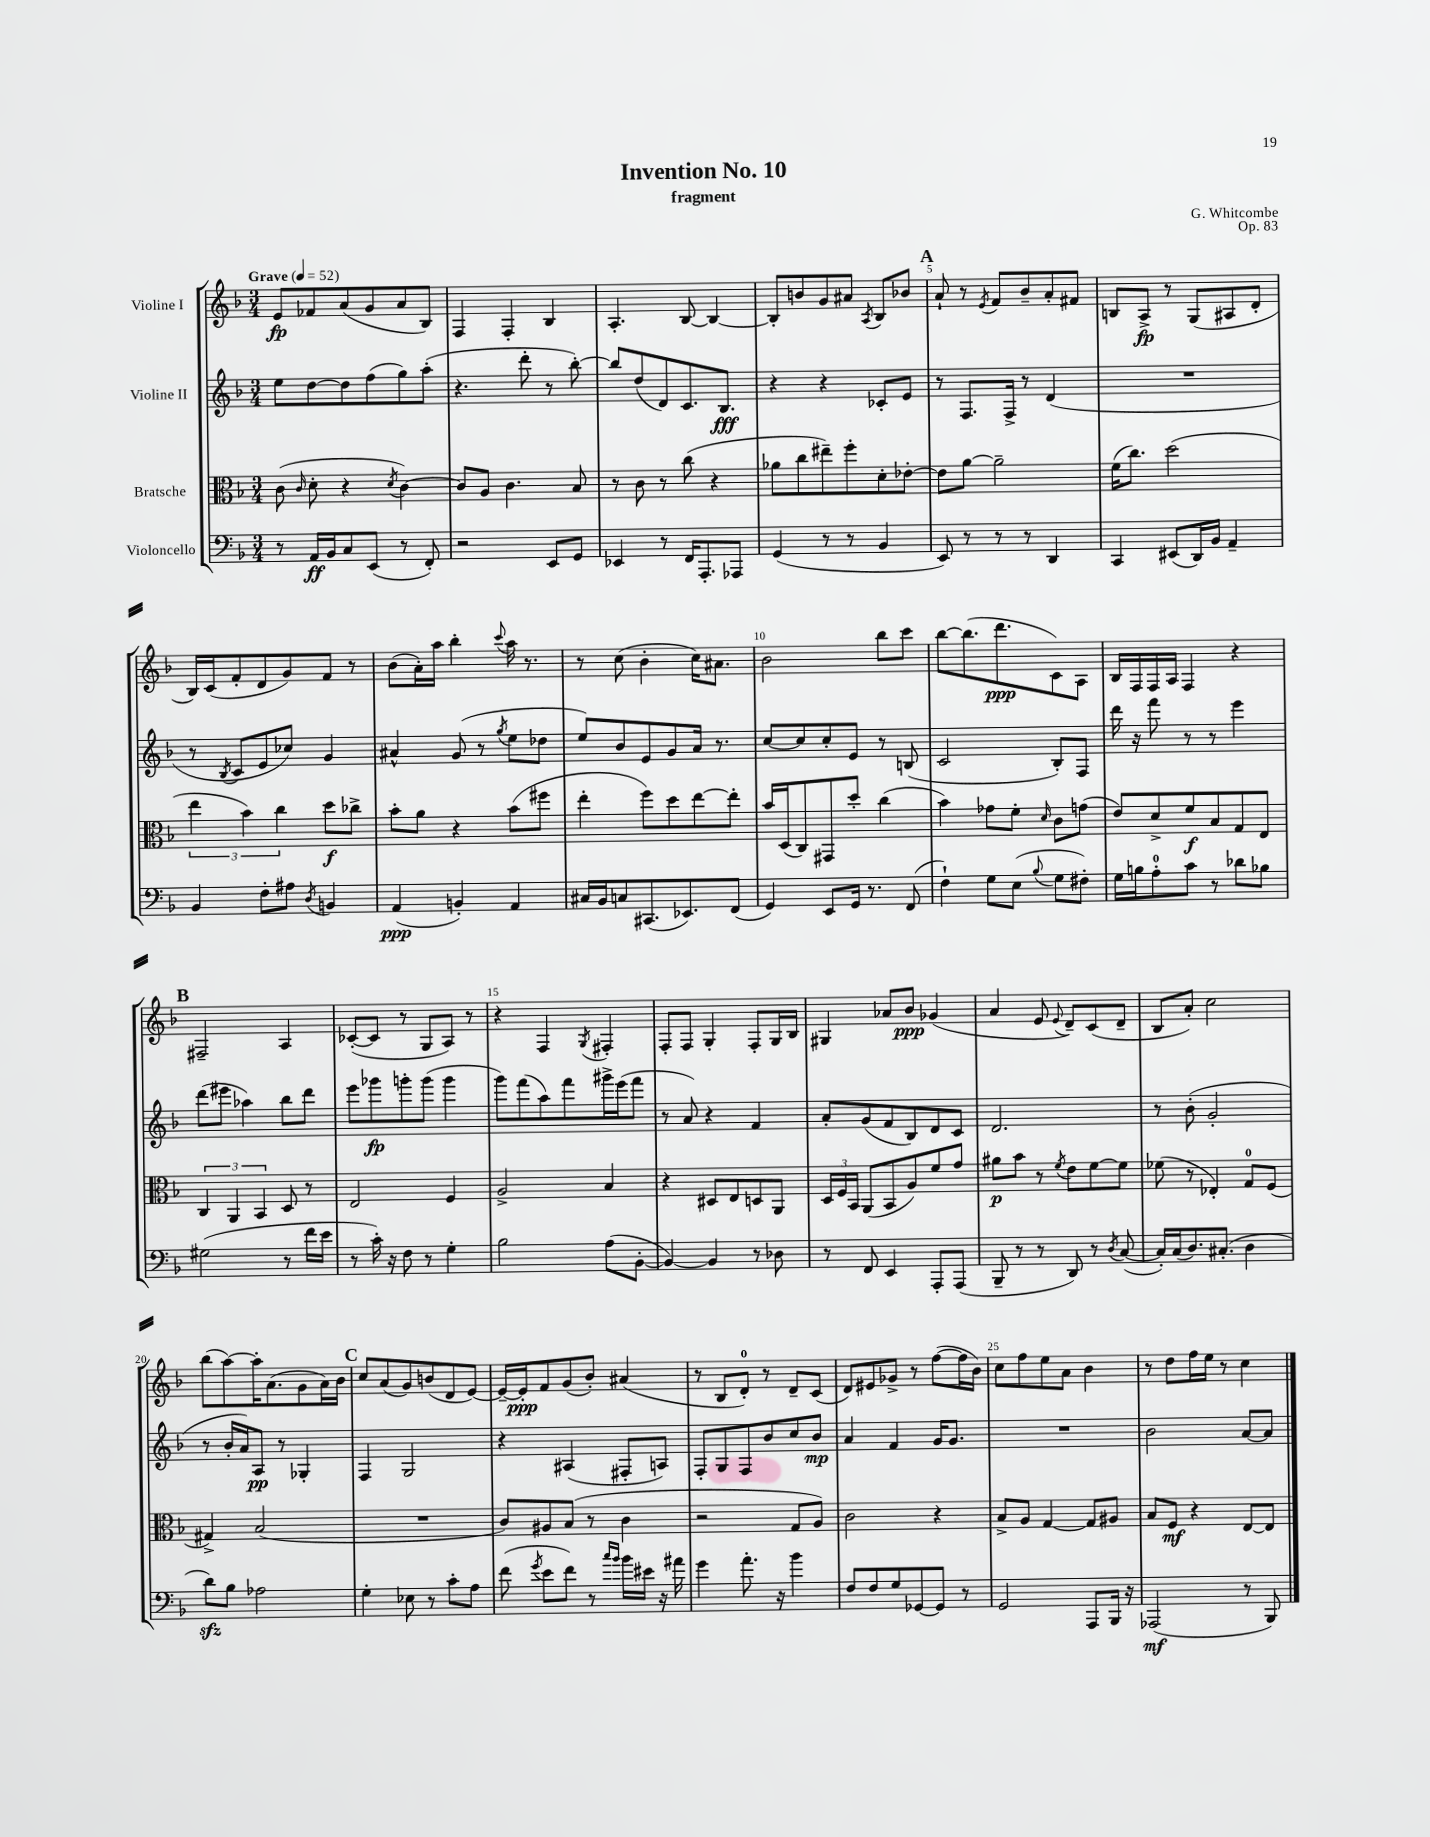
\header { title = "Invention No. 10" composer = "G. Whitcombe" subtitle = "fragment" opus = "Op. 83" }
<<
\new StaffGroup <<
\new Staff = "s0" \with { instrumentName = "Violine I" } {
    \clef treble \key f \major \numericTimeSignature \time 3/4 \tempo "Grave" 4 = 52
    \autoBeamOff e'8[\fp fes'8 a'8( g'8 a'8 bes8]) |
    f4 f4-. bes4 |
    a4.-. bes8~ bes4~ |
    bes8[-. b'8 g'8 ais'8] \acciaccatura { a8 } bes8[ bes'8] |
    \mark \markup { \bold "A" } a'8-! r8 \acciaccatura { e'8 } f'8[ bes'8-- a'8-. fis'8] |
    b8[ a8]->\fp r8 g8[( ais8 d'8]-. |
    bes16[) c'16( f'8-. d'8 g'8) f'8] r8 |
    bes'8[( a'16-.) a''16] bes''4-. \appoggiatura { c'''8 } a''16 r8. |
    r8 c''8( bes'4-. c''16[) ais'8.] |
    bes'2 bes''8[ c'''8] |
    bes''8[~ bes''8.( d'''8.\ppp c'8) a8] |
    bes16[ f16 f16 a16] f4 r4 |
    \mark \markup { \bold "B" } fis2-- a4 |
    ces'8[~-.( ces'8] r8 g8[ a8]) r8 |
    r4 f4 \acciaccatura { g8 } fis4-. |
    f8[-. f8] g4-. f8[-. g16 bes16] |
    gis4 aes'8[ bes'8]\ppp ges'4( |
    a'4 e'8 \appoggiatura { e'8 } d'8[--) c'8( d'8]-- |
    bes8[ a'8]-.) c''2 |
    bes''8[( a''8~) a''16-. a'8.( g'8 a'16) bes'16] |
    \mark \markup { \bold "C" } c''8[ a'8( g'8) b'8( d'8 e'8]~) |
    e'16[~-- e'16-.\ppp f'8 g'8( bes'8]-.) ais'4( |
    r8 bes8[ d'8]-0-.) r8 d'8[-- c'8]( |
    d'8[) eis'8 ges'8]-> r8 f''8[~( f''16 bes'16]) |
    c''8[ f''8 e''8 a'8] bes'4 |
    r8 d''8[ f''16 e''16] r8 c''4 \bar "|." |
}
\new Staff = "s1" \with { instrumentName = "Violine II" } {
    \clef treble \key f \major \numericTimeSignature \time 3/4
    \autoBeamOff e''8[ d''8~ d''8 f''8( g''8) a''8]-.( |
    r4. d'''8-. r8 bes''8~-.) |
    bes''8[ d''8( d'8) c'8. bes8.]\fff |
    r4 r4 ces'8[-. e'8] |
    \mark \markup { \bold "A" } r8 f8.[ f16]-> r8 d'4( |
    R2. |
    r8 \acciaccatura { bes8 } c'8[ e'8 ces''8]) g'4 |
    ais'4-^ g'8( r8 \acciaccatura { g''8 } e''8[ des''8] |
    e''8[) bes'8 e'8 g'8 a'16] r8. |
    c''8[~ c''8 c''8-. e'8] r8 b8( |
    c'2 bes8[-.) f8] |
    d'''16 r16 f'''8 r8 r8 e'''4 |
    \mark \markup { \bold "B" } d'''8[( eis'''8] aes''4) bes''8[ d'''8] |
    e'''8[ ges'''8\fp g'''8-. g'''8]( g'''4 |
    g'''8[) f'''8( a''8) f'''8 gis'''16-> e'''16( f'''8] |
    r8 a'8) r4 f'4 |
    a'8[-. g'8( f'8 bes8) d'8 c'8] |
    d'2. |
    r8 bes'8-.( g'2-. |
    r8 bes'16[-. a'16) a8]\pp r8 ges4-. |
    \mark \markup { \bold "C" } f4 g2 |
    r4 ais4( fis8[-. a8]) |
    f8[-. g8 f8 bes'8 c''8 bes'8]\mp |
    a'4 f'4 g'16[ g'8.] |
    R2. |
    bes'2 a'8[~ a'8] \bar "|." |
}
\new Staff = "s2" \with { instrumentName = "Bratsche" } {
    \clef alto \key f \major \numericTimeSignature \time 3/4
    \autoBeamOff c'8( \grace { c'16 } d'8-. r4 \acciaccatura { d'8 } c'4~) |
    c'8[ a8] c'4. bes8 |
    r8 c'8 r8 c''8( r4 |
    aes'8[ c''8 eis''8--) f''8-. d'8-. ees'8]~-. |
    \mark \markup { \bold "A" } ees'8[ a'8]~ a'2-- |
    f'16[( c''8.]) d''2( |
    \tuplet 3/2 { e''4 bes'4) c''4 } d''8[\f ces''8]-> |
    bes'8[-. a'8] r4 bes'8[( fis''8] |
    e''4-. f''8[) d''8 e''8~ e''8]-. |
    bes'16[ d16( c8) gis,8 d''8]-. c''4( |
    bes'4) ges'8[ f'8]-. \grace { d'16 } c'8[ g'8]( |
    e'8[) d'8-> f'8\f bes8 g8 e8] |
    \mark \markup { \bold "B" } \tuplet 3/2 { c4 a,4 bes,4 } d8 r8 |
    e2 f4 |
    a2-> bes4 |
    r4 dis8[ e8 d8 a,8] |
    \tuplet 3/2 { d16[ f16 bes,16] } a,8[( bes,8 a8) f'8 g'8] |
    ais'8[\p bes'8] r8 \acciaccatura { f'8 } e'8[ f'8~ f'8] |
    fes'8( r8 ees4-.) g8[-0 f8]( |
    gis4->) bes2( |
    \mark \markup { \bold "C" } R2. |
    c'8[) ais8 bes8]( r8 c'4 |
    r2 g8[ a8]) |
    c'2 r4 |
    bes8[-> a8] g4~ g8[ ais8] |
    bes8[ f8]\mf r4 e8[~ e8] \bar "|." |
}
\new Staff = "s3" \with { instrumentName = "Violoncello" } {
    \clef bass \key f \major \numericTimeSignature \time 3/4
    \autoBeamOff r8 a,16[\ff bes,16 c8 e,8]( r8 f,8-.) |
    r2 e,8[ g,8] |
    ees,4 r8 f,16[ a,,8.-. aes,,8] |
    g,4( r8 r8 bes,4 |
    \mark \markup { \bold "A" } e,8) r8 r8 r8 d,4 |
    c,4 eis,8[( d,16) bes,16] a,4-- |
    bes,4 f8[-. ais8] \acciaccatura { d8 } b,4 |
    a,4\ppp( b,4-.) a,4 |
    cis16[ bes,16 c8 cis,8.( ees,8.) f,8]( |
    g,4) e,8[ g,16] r8. f,8( |
    f4-!) g8[ e8]( \appoggiatura { bes8 } g8[ fis8]-.) |
    g16[ b16 a8-0-. c'8] r8 des'8[ bes8] |
    \mark \markup { \bold "B" } gis2( r8 f'16[ e'16] |
    r8 c'16-.) r16 f8 r8 g4-. |
    bes2 a8[( bes,8]~-. |
    bes,4~) bes,4 r8 des8 |
    r8 f,8 e,4 a,,8[-. a,,8]( |
    bes,,8-- r8 r8 d,8) r8 \acciaccatura { d8 } c8~( |
    c16[-.) c16( d8.) cis8.]-.( d4 |
    d'8[\sfz) bes8] aes2 |
    \mark \markup { \bold "C" } g4-. ees8 r8 c'8[-. a8] |
    f'8( \acciaccatura { g'8 } e'8[ f'8]) r8 \grace { c''16[ bes'16] } bes'16[ eis'16] r16 ais'16 |
    g'4 a'8.-. r16 bes'4 |
    f8[ f8 g8 ges,8~ ges,8] r8 |
    g,2 a,,8[ bes,,16] r16 |
    aes,,2\mf( r8 bes,,8) \bar "|." |
}
>>
>>
\layout { \context { \Score \override BarNumber.break-visibility = ##(#f #t #t) barNumberVisibility = #(every-nth-bar-number-visible 5) } }
